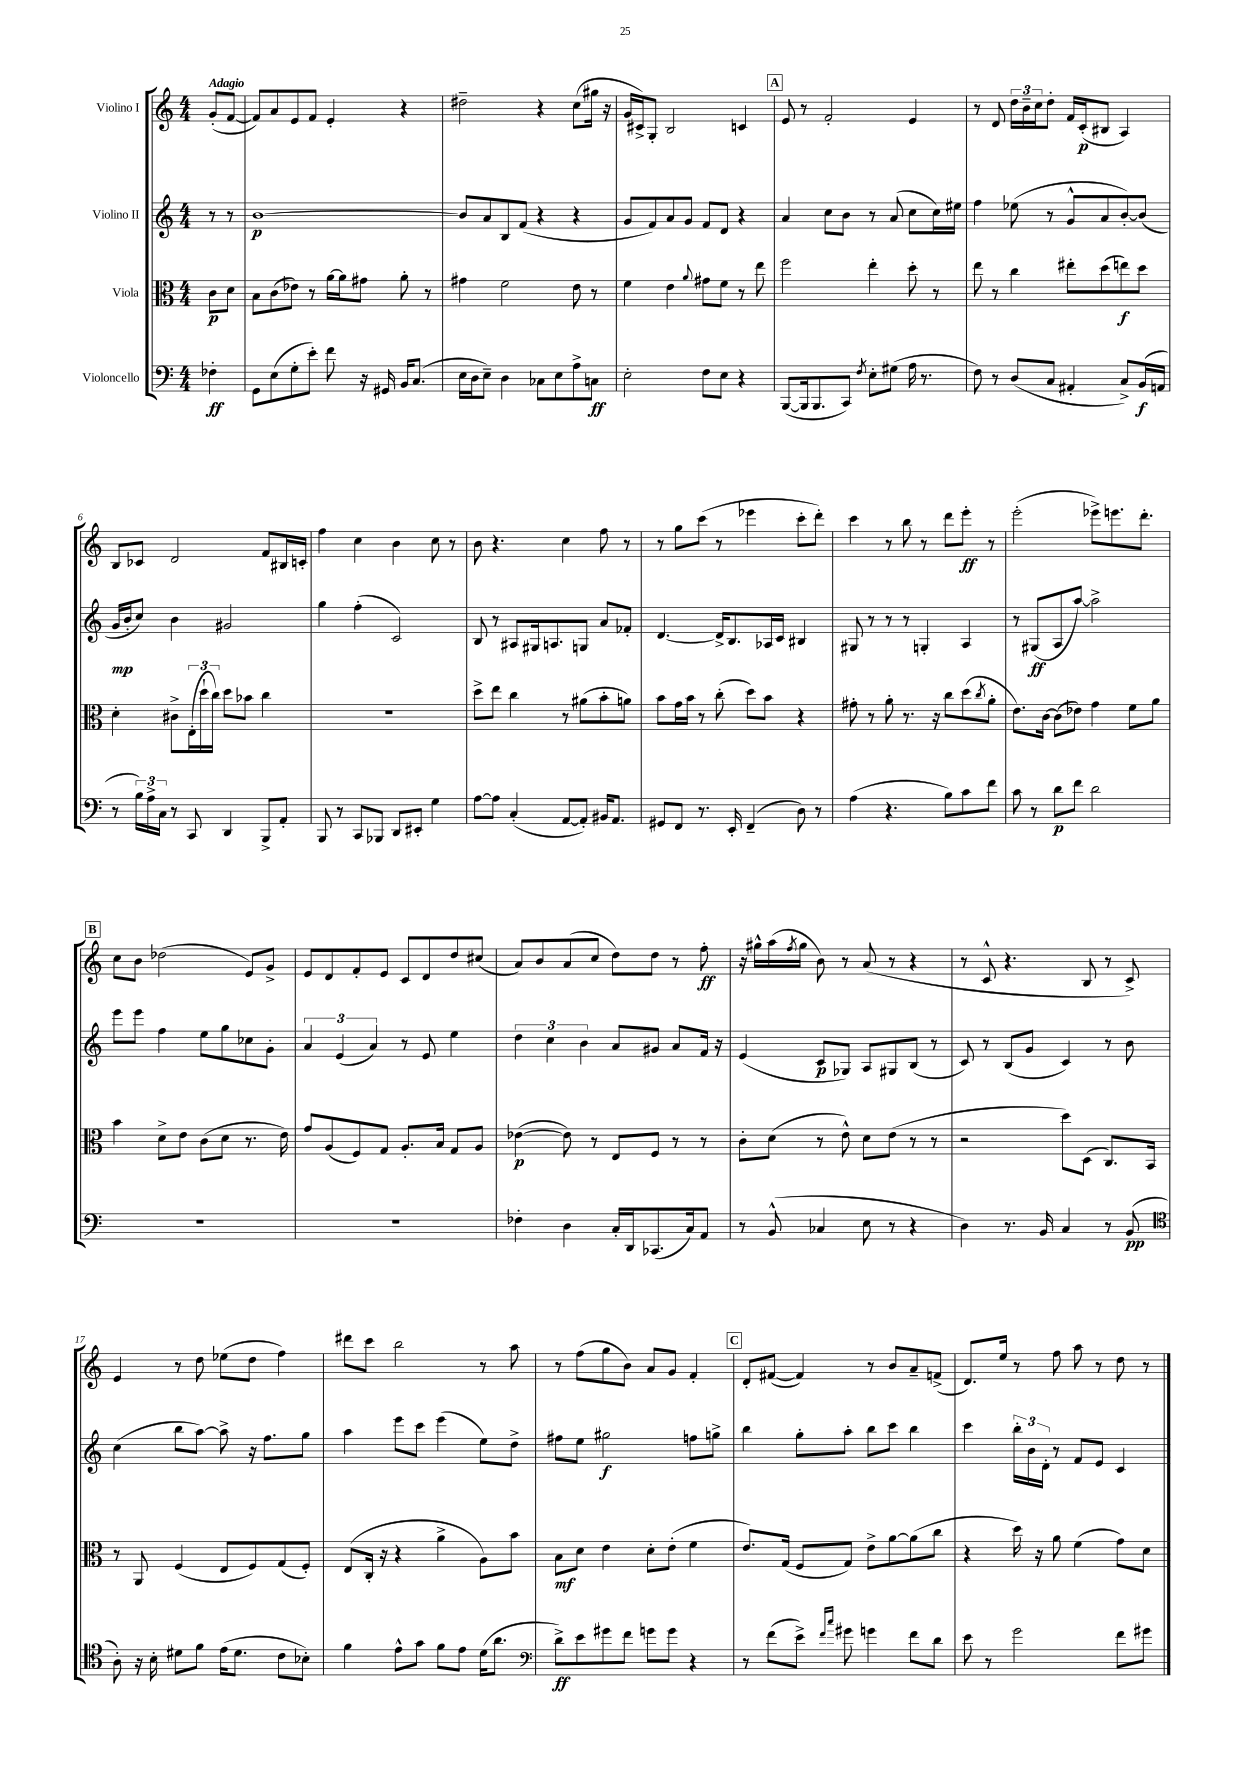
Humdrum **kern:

**kern	**kern	**kern	**kern
*staff4	*staff3	*staff2	*staff1
*clefF4	*clefC3	*clefG2	*clefG2
*k[]	*k[]	*k[]	*k[]
*M4/4	*M4/4	*M4/4	*M4/4
4F-'	8c	8r	(8g'
.	8d	8r	[8f
=	=	=	=
8GG	8B	[1b	8f])
(8E	(8c	.	8a
8G'	8e-)	.	8e
8e')	8r	.	8f
8f	[16a	.	4e'
.	16a]	.	.
16r	8g#	.	.
16GG#	.	.	.
16BB	8a'	.	4r
(8.C	.	.	.
.	8r	.	.
=	=	=	=
16E	4g#	8b]	2dd#~
16D	.	.	.
8E~)	.	8a	.
4D	2f	8B	.
.	.	(8f	.
8C-	.	4r	4r
8E	.	.	.
8A^	8e	4r	(8cc
8C	8r	.	16gg#
.	.	.	16r
=	=	=	=
2E'	4f	8g	16g
.	.	.	16c#^)
.	.	8f)	8G'
.	4e	8a	2B
.	.	8g	.
.	8qqa	.	.
8F	8g#	8f	.
8E	8f	8d	.
4r	8r	4r	4c
.	8ee	.	.
=	=	=	=
([8BBB	2ff	4a	8e
16BBB]	.	.	8r
8.BBB	.	.	.
.	.	8cc	2f'
8CC)	.	8b	.
8qF	.	.	.
8E'	4ee'	8r	.
(8G#	.	(8a	.
16A	8dd'	8cc	4e
8.r	.	.	.
.	8r	16cc)	.
.	.	16ee#	.
=	=	=	=
8F)	8ee	4ff	8r
8r	8r	.	8d
(8D	4cc	(8ee-	24dd
.	.	.	24b~
.	.	.	24cc
8C	.	8r	8dd'
4AA#'	8ee#'	8g^^	16f
.	.	.	(16c'
.	(8dd	8a	8B#
8C^)	8ee)	[8b')	4A)
(16BB	8dd	(8b]	.
16AA	.	.	.
=	=	=	=
8r	4d'	16g	8B
.	.	16b'	.
24B)	.	8cc)	8c-
24A^	.	.	.
24C	.	.	.
8r	8c#^	4b	2d
8CC	(24E'	.	.
.	24dd`	.	.
.	24cc)	.	.
4DD	8dd	2g#	.
.	8b-	.	.
8BBB^	4cc	.	8f
8AA'	.	.	16B#
.	.	.	16c'
=	=	=	=
8BBB	1r	4gg	4ff
8r	.	.	.
8CC	.	(4ff'	4cc
8BBB-	.	.	.
8DD	.	2c)	4b
8EE#'	.	.	.
4G	.	.	8cc
.	.	.	8r
=	=	=	=
[8A	8dd^	8B	8b
8A]	8ee	8r	4.r
(4C'	4cc	8A#	.
.	.	16G#	.
.	.	8.A	.
[8AA	8r	.	4cc
8AA'])	(8a#	8G	.
16BB#	8b'	8a	8ff
8.AA	.	.	.
.	8a)	8f-'	8r
=	=	=	=
8GG#	8b	[4.d	8r
8FF	16g	.	8gg
.	16b	.	.
8.r	8r	.	(8ccc
.	(8cc'	16d^]	8r
16EE'	.	8.B	.
(4FF~	8dd)	.	4eee-
.	8b	16A-	.
.	.	16c	.
8D)	4r	4B#	8ccc'
8r	.	.	8ddd')
=	=	=	=
(4A	8g#'	8G#	4ccc
.	8r	8r	.
4.r	8a'	8r	8r
.	8.r	8r	8bb
.	.	4G'	8r
.	16r	.	.
8B)	8cc	.	8ddd
8c	(8dd	4A	8eee'
.	8qcc	.	.
8f	8a'	.	8r
=	=	=	=
8c	8.e)	8r	(2eee'
8r	.	(8G#	.
.	[16c	.	.
8d	(8c]	8A	.
8f	8e-)	[8aa)	.
2d	4g	2aa^]	8eee-^)
.	.	.	8.eee
.	8f	.	.
.	.	.	8.ddd'
.	8a	.	.
=	=	=	=
1r	4b	8eee	8cc
.	.	8eee	8b
.	8d^	4ff	(2dd-
.	8e	.	.
.	(8c	8ee	.
.	8d	8gg	.
.	8.r	8cc-	8e)
.	.	8g'	8g^
.	16e)	.	.
=	=	=	=
1r	8g	6a	8e
.	(8A	.	8d
.	.	(6e	.
.	8F)	.	8f'
.	.	6a)	.
.	8G	.	8e
.	8.A'	8r	8c
.	.	8e	8d
.	16B	.	.
.	8G	4ee	8dd
.	8A	.	(8cc#
=	=	=	=
4F-'	([4e-	6dd	8a)
.	.	.	8b
.	.	6cc	.
4D	8e-])	.	(8a
.	.	6b	.
.	8r	.	8cc
16C'	8E	8a	8dd)
16DD	.	.	.
(8.CC-	8F	8g#	8dd
.	8r	8a	8r
16C)	.	.	.
8AA	8r	16f	8ff'
.	.	16r	.
=	=	=	=
8r	8c'	(4e	16r
.	.	.	16gg#^^
(8BB^^	(8d	.	(16aa
.	.	.	8qff
.	.	.	16gg#
4C-	8r	8c	8b)
.	8e^^)	8G-)	8r
8E	8d	8A	(8a
8r	(8e	8G#	8r
4r	8r	(8B	4r
.	8r	8r	.
=	=	=	=
4D)	2r	8c)	8r
.	.	8r	8c^^
8.r	.	(8B	4.r
.	.	8g	.
16BB	.	.	.
4C	8dd)	4c)	.
.	(8D	.	8B
8r	8.C)	8r	8r
(8BB	.	8b	8c^)
.	16BB	.	.
=	=	=	=
*clefC4	*	*	*
8A')	8r	(4cc	4e
16r	8AA	.	.
16B'	.	.	.
8d#	(4F	8bb	8r
8f	.	[8aa)	8dd
(16e	8E	8aa^]	(8ee-
8.d#	.	.	.
.	8F)	16r	8dd
.	.	8.ff	.
8c	(8G	.	4ff)
8B-')	8F')	8gg	.
=	=	=	=
4f	(8E	4aa	8ddd#
.	16C'	.	8ccc
.	16r	.	.
8e^^	4r	8eee	2bb
8g	.	8ccc	.
8f	4a^	(4eee	.
8e	.	.	.
(16d	8A)	8ee)	8r
8.a	.	.	.
.	8b	8dd^	8aa
=	=	=	=
*clefF4	*	*	*
8d^)	8B	8ff#	8r
8e	8d	8ee	(8ff
8g#	4e	2gg#	8gg
8f	.	.	8b)
8g	8d'	.	8a
8g	(8e'	.	8g
4r	4f	8ff	4f'
.	.	8gg^	.
=	=	=	=
8r	8.e)	4bb	8d'
(8f	.	.	([8f#
.	(16G	.	.
8e^)	8F	8gg'	4f#])
16qqf	.	.	.
16qqcc	.	.	.
8g#	8G)	8aa'	.
4g	8e^	8bb	8r
.	[8a	8ccc	8b
8f	(8a]	4bb	8a~
8d	8cc	.	(8f^
=	=	=	=
8e	4r	4ccc	8.d)
8r	.	.	.
.	.	.	16ee
2g	16dd)	24bb'	8r
.	.	24b	.
.	16r	.	.
.	.	24d'	.
.	8a	8r	8ff
.	(4f	8f	8aa
.	.	8e	8r
8f	8g)	4c	8dd
8g#	8d	.	8r
==	==	==	==
*-	*-	*-	*-
